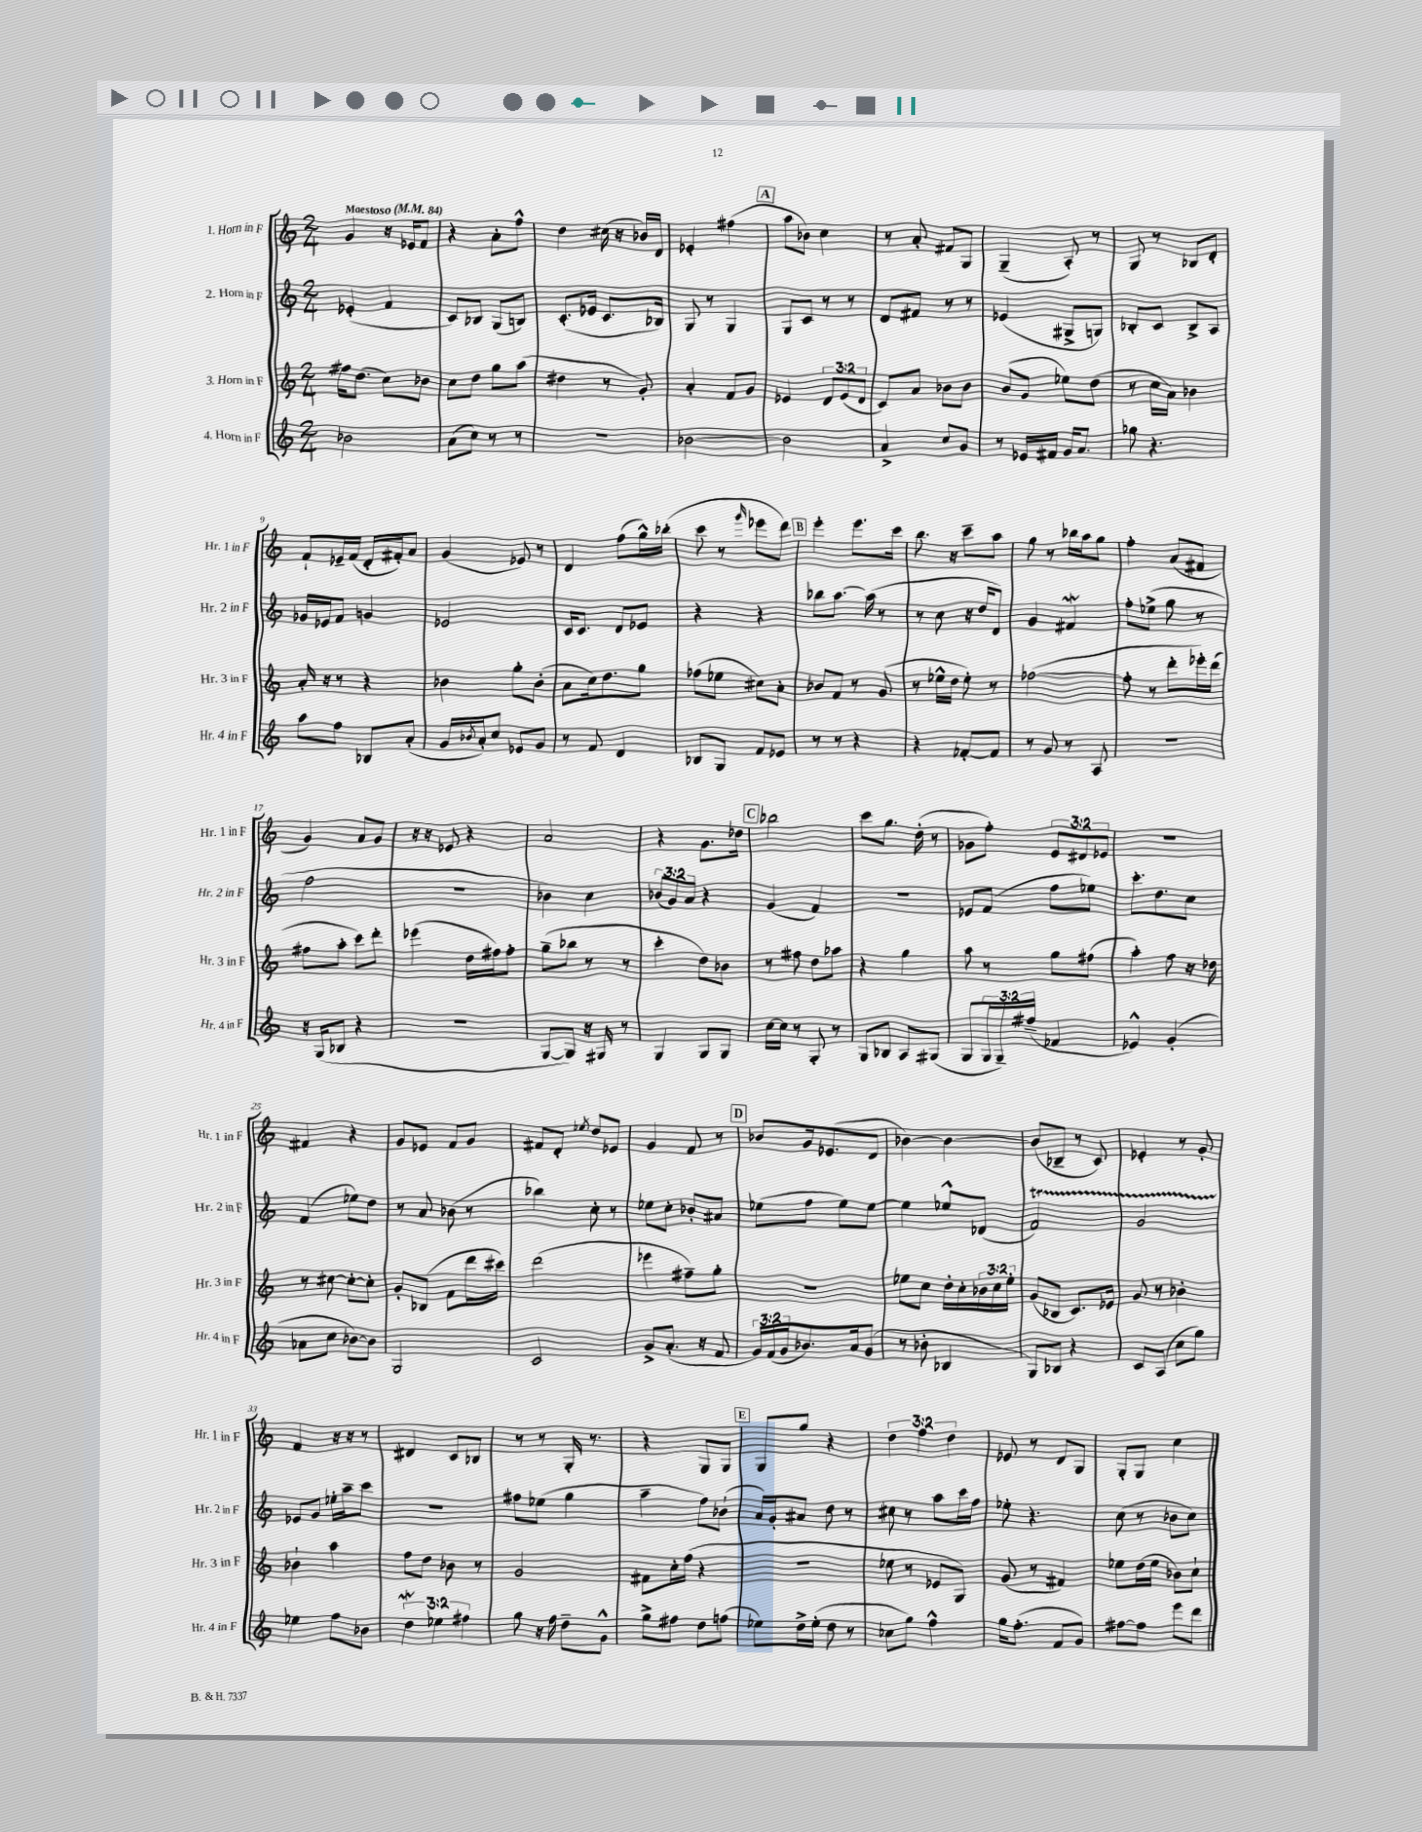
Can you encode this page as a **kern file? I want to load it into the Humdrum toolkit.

**kern	**kern	**kern	**kern
*staff4	*staff3	*staff2	*staff1
*clefG2	*clefG2	*clefG2	*clefG2
*k[]	*k[]	*k[]	*k[]
*M2/4	*M2/4	*M2/4	*M2/4
*MM84	*MM84	*MM84	*MM84
2b-\	16ff#\LK	(4e-'/	4g/
.	(8.dd\J	.	.
.	8cc\L)	4f/	16r
.	.	.	16e-/LK
.	8b-\J	.	8f/J
=	=	=	=
(8a\L	8cc\L	8c/L)	4r
8cc\J)	8dd\J	8B-/J	.
8r	8gg\L	(8G/L	8a'\L
8r	(8aa\J	8B/J)	8ff^^\J
=	=	=	=
2r	4dd#\	(8.c'/L	4dd\
.	.	16e-/Jk	.
.	8r	8.c/L	(16cc#\
.	.	.	16r
.	8g'/)	.	16b-/LL)
.	.	16B-/Jk)	16d/JJ
=	=	=	=
[2b-\	4a'/	8G/	4e-'/
.	.	8r	.
.	8f/L	4G/	(4ff#\
.	8g/J	.	.
=	=	=	=
2b-\]	4e-/	8G/L	8aa\L
.	.	8c/J	8b-\J)
.	12d/L	8r	4cc\
.	(12e-/	.	.
.	.	8r	.
.	12d/J	.	.
=	=	=	=
4a^/	8c/L)	8d/L	8r
.	8a/J	8f#/J	8a'/
8cc/L	8b-\L	8r	8f#/L
8g/J	8b-\J	8r	8G/J
=	=	=	=
8r	(8b/L	(4e-/	(4G~/
16e-/LL	8g/J	.	.
16f#/JJ	.	.	.
16g/LK	8ee-\L)	8G#^/L	8A'/)
8.a/J	.	.	.
.	(8dd\J	8G/J)	8r
=	=	=	=
8gg-\	8r	8B-'/L	8G/
4.r	16cc\LL	8c/J	8r
.	16a\JJ)	.	.
.	4b-\	8B-^/L	8B-/L
.	.	8A/J	8d'/J
=	=	=	=
8aa\L	16a'/	16g-/LL	8f`/L
.	16r	16e-/J	.
8ff\J	8r	8f/J	16e-~/L
.	.	.	(16f/JJ
8B-/L	4r	4g/	16d'/LL
.	.	.	16f#'/J)
(8a'/J	.	.	8a/J
=	=	=	=
16g/LL	4b-\	2e-/	(4g/
8qb-/	.	.	.
16a'/J)	.	.	.
8cc/J	.	.	.
8e-/L	8gg'\L	.	8e-/)
8g/J	(8b-'\J	.	8r
=	=	=	=
8r	8a\L	16c/LK	4d/
.	.	8.c/J	.
8f/	16cc\k)	.	.
.	8.dd\	.	.
4d/	.	8d/L	(8ff\L
.	8gg\J	8e-/J	16gg^^\L)
.	.	.	(16bb-'\JJ
=	=	=	=
8B-/L	(8ff-\L	4r	8ccc\
8G/J	8ee-\J	.	8r
.	.	.	16qqggg/
8f/L	8cc#\L)	4r	8eee-\L
8e-/J	8a'\J	.	8ddd\J)
=	=	=	=
8r	8b-/L	8bb-\L	4eee'\
8r	8f/J	[8.aa\J	.
4r	8r	.	8.eee\L
.	.	(16aa\]	.
.	(8g/	8r	.
.	.	.	16ccc\Jk
=	=	=	=
4r	8r	8r	8.bb\
.	16ee-^^\LL	8cc\	.
.	16dd\JJ	.	16r
[8f-'/L	8ee-'\)	16r	8ccc~\L
.	.	16dd/LK	.
8f-/]J	8r	8d/J)	8aa\J
=	=	=	=
8r	([2ff-\	4g/	8gg\
8g/	.	.	8r
8r	.	4f#/	16bb-\LL
.	.	.	16aa\J
8A/	.	.	8gg\J
=	=	=	=
2r	8ff-'\]	8ff'\L	4ff'\
.	8r	(8ee-^\J	.
.	8ddd'\L	8gg\	(8a/L
.	16eee-'\L)	8r	8f#/J
.	(16ddd\JJ	.	.
=	=	=	=
16r	8ff#\L	2ff\	4g/)
(16G/LK	.	.	.
8B-/J	8aa'\J	.	.
4r	8ccc\L)	.	8a/L
.	8ddd'\J	.	8g/J
=	=	=	=
2r	(4eee-\	2r	16r
.	.	.	16r
.	.	.	8e-/
.	16dd\LL	.	4r
.	16ff#\J)	.	.
.	8ff#'\J	.	.
=	=	=	=
[8G/L	(8gg~\L	4b-\)	2a/
8G/]J)	8bb-\J	.	.
16r	8r	4cc\	.
16G#/	.	.	.
8r	8r	.	.
=	=	=	=
4G/	4ccc'\	(12b-/L	4r
.	.	12g/)	.
.	.	12a/J	.
8G/L	8dd\L)	4r	8.g\L
8G/J	8b-\J	.	.
.	.	.	16dd-\Jk
=	=	=	=
[16cc\LL	8r	(4g/	2bb-\
16cc\]JJ	.	.	.
8r	8ff#\	.	.
8G'/	8dd\L	4f/)	.
8r	8aa-\J	.	.
=	=	=	=
8G/L	4r	2r	8ccc\L
8B-/J	.	.	8.gg\J
8A/L	4gg\	.	.
.	.	.	(16dd'\
(8G#/J	.	.	8r
=	=	=	=
8G/L	8aa\	8e-/L	8g-\L
24G/L	8r	(8f/J	8ff'\J)
24G~/)	.	.	.
(24ff#~/JJ	.	.	.
4f-/	8gg\L	8ff\L	12e/L
.	.	.	12d#/
.	(8ff#\J	8ee-\J)	.
.	.	.	12e-/J
=	=	=	=
4e-^^/)	4aa'\)	8.ccc'\L	2r
.	.	8.dd\	.
(4g'/	8ff\	.	.
.	16r	8cc\J	.
.	16dd-\	.	.
=	=	=	=
8a-\L	8r	(4f/	4f#/
8cc\J	[8cc#\	.	.
[8b-\L)	8cc#'\_L	8ee-\L)	4r
8b-\]J	8cc#'\]J	8dd\J	.
=	=	=	=
2G/	8g'/L	8r	8g/L
.	(8B-/J	8a/	8e-/J
.	8f\L	(8b-\	8f/L
.	16ddd\L	8r	8g/J
.	16ccc#\JJ)	.	.
=	=	=	=
2c/	(2ddd\	4bb-\)	8f#/L
.	.	.	8d'/J
.	.	.	8qee-/
.	.	8cc'\	8dd/L
.	.	8r	8e-/J
=	=	=	=
8g^/L	4eee-\	8ee-\L	4g/
(8.a'/J	.	8cc'\J	.
.	8ff#~\L)	8b-'/L	8f/
16r	.	.	.
8f/	8gg'\J	8a#/J	8r
=	=	=	=
24g/LL)	2r	(8ee-\L	8b-/L
(24f/	.	.	.
24g/J	.	.	.
8.b-/)	.	8ff\J	16g/k
.	.	.	(8.e-/
.	.	8ee-\L)	.
16a/k	.	.	.
(8g/J	.	[8ee-\J	8d/J
=	=	=	=
8r	8ee-\L	4ee-\]	[4b-\)
8b-'\	8cc\J	.	.
4B-/	16dd'\LL	8ee-^^/L	4b-\_
.	16cc'\	.	.
.	24b-\	(8d-/J	.
.	24cc\	.	.
.	24ee-'\JJ	.	.
=	=	=	=
8G/L)	(8g/L	2f/)	(8b-/]L
8B-/J	8B-/J	.	8B-~/J
4r	8.c/L)	.	8r
.	.	.	8c/)
.	16e-/Jk	.	.
=	=	=	=
8c/L	8g/	2g/	4e-'/
(8A/J	8r	.	.
8cc\L	4b-'\	.	8r
8gg\J)	.	.	8g'/
=	=	=	=
4ee-\	4b-`\	8e-/L	4f/
.	.	8g/J	.
8ff\L	4aa\	16ee-'\LL	16r
.	.	16aa~\J	16r
8b-\J	.	8ccc\J	8r
=	=	=	=
6dd\	8ff\L	2r	4d#/
.	8dd\J	.	.
6ee-\	.	.	.
.	8b-\	.	8c/L
6ff#\	.	.	.
.	8r	.	8B-/J
=	=	=	=
8gg\	2g/	8ff#\L	8r
16r	.	(8ee-\J	8r
16ff\	.	.	.
8dd~\L	.	4gg\	16G'/
.	.	.	8.r
8g^^\J	.	.	.
=	=	=	=
8gg^\L	8f#\L	4aa~\	4r
8ff#\J	16cc'\L	.	.
.	(16ff\JJ	.	.
8dd\L	4r	8ff\L)	8G/L
(8ff\J	.	(8b-`\J	8G/J
=	=	=	=
8ee-\L)	2r	16a/LL)	8G/L
.	.	16g'/J	.
16dd^\L	.	8a#/J	8gg/J
(16ee-'\JJ	.	.	.
8dd\	.	8dd\	4r
8r	.	8r	.
=	=	=	=
8cc-\L	8ee-\	8cc#\	6dd\
8gg\J)	8r	8r	.
.	.	.	6ff\
4ff^^\	8e-/L	8aa\L	.
.	.	.	6dd\
.	8G/J)	16ccc\L	.
.	.	16ff\JJ	.
=	=	=	=
16gg\LK	(8g/	8ee-'\	8e-/
(8.ff'\J	.	.	.
.	8r	4.r	8r
8f/L	4f#/)	.	8d/L
8g/J)	.	.	8G/J
=	=	=	=
[8ff#\L	8ee-\L	(8cc\	8G'/L
8ff#\]J	(16dd\L	8r	8G/J
.	16ee-\JJ	.	.
8eee\L	8b-\L)	8b-\L	4cc\
8ddd\J	8cc`\J	8cc\J)	.
==	==	==	==
*-	*-	*-	*-
